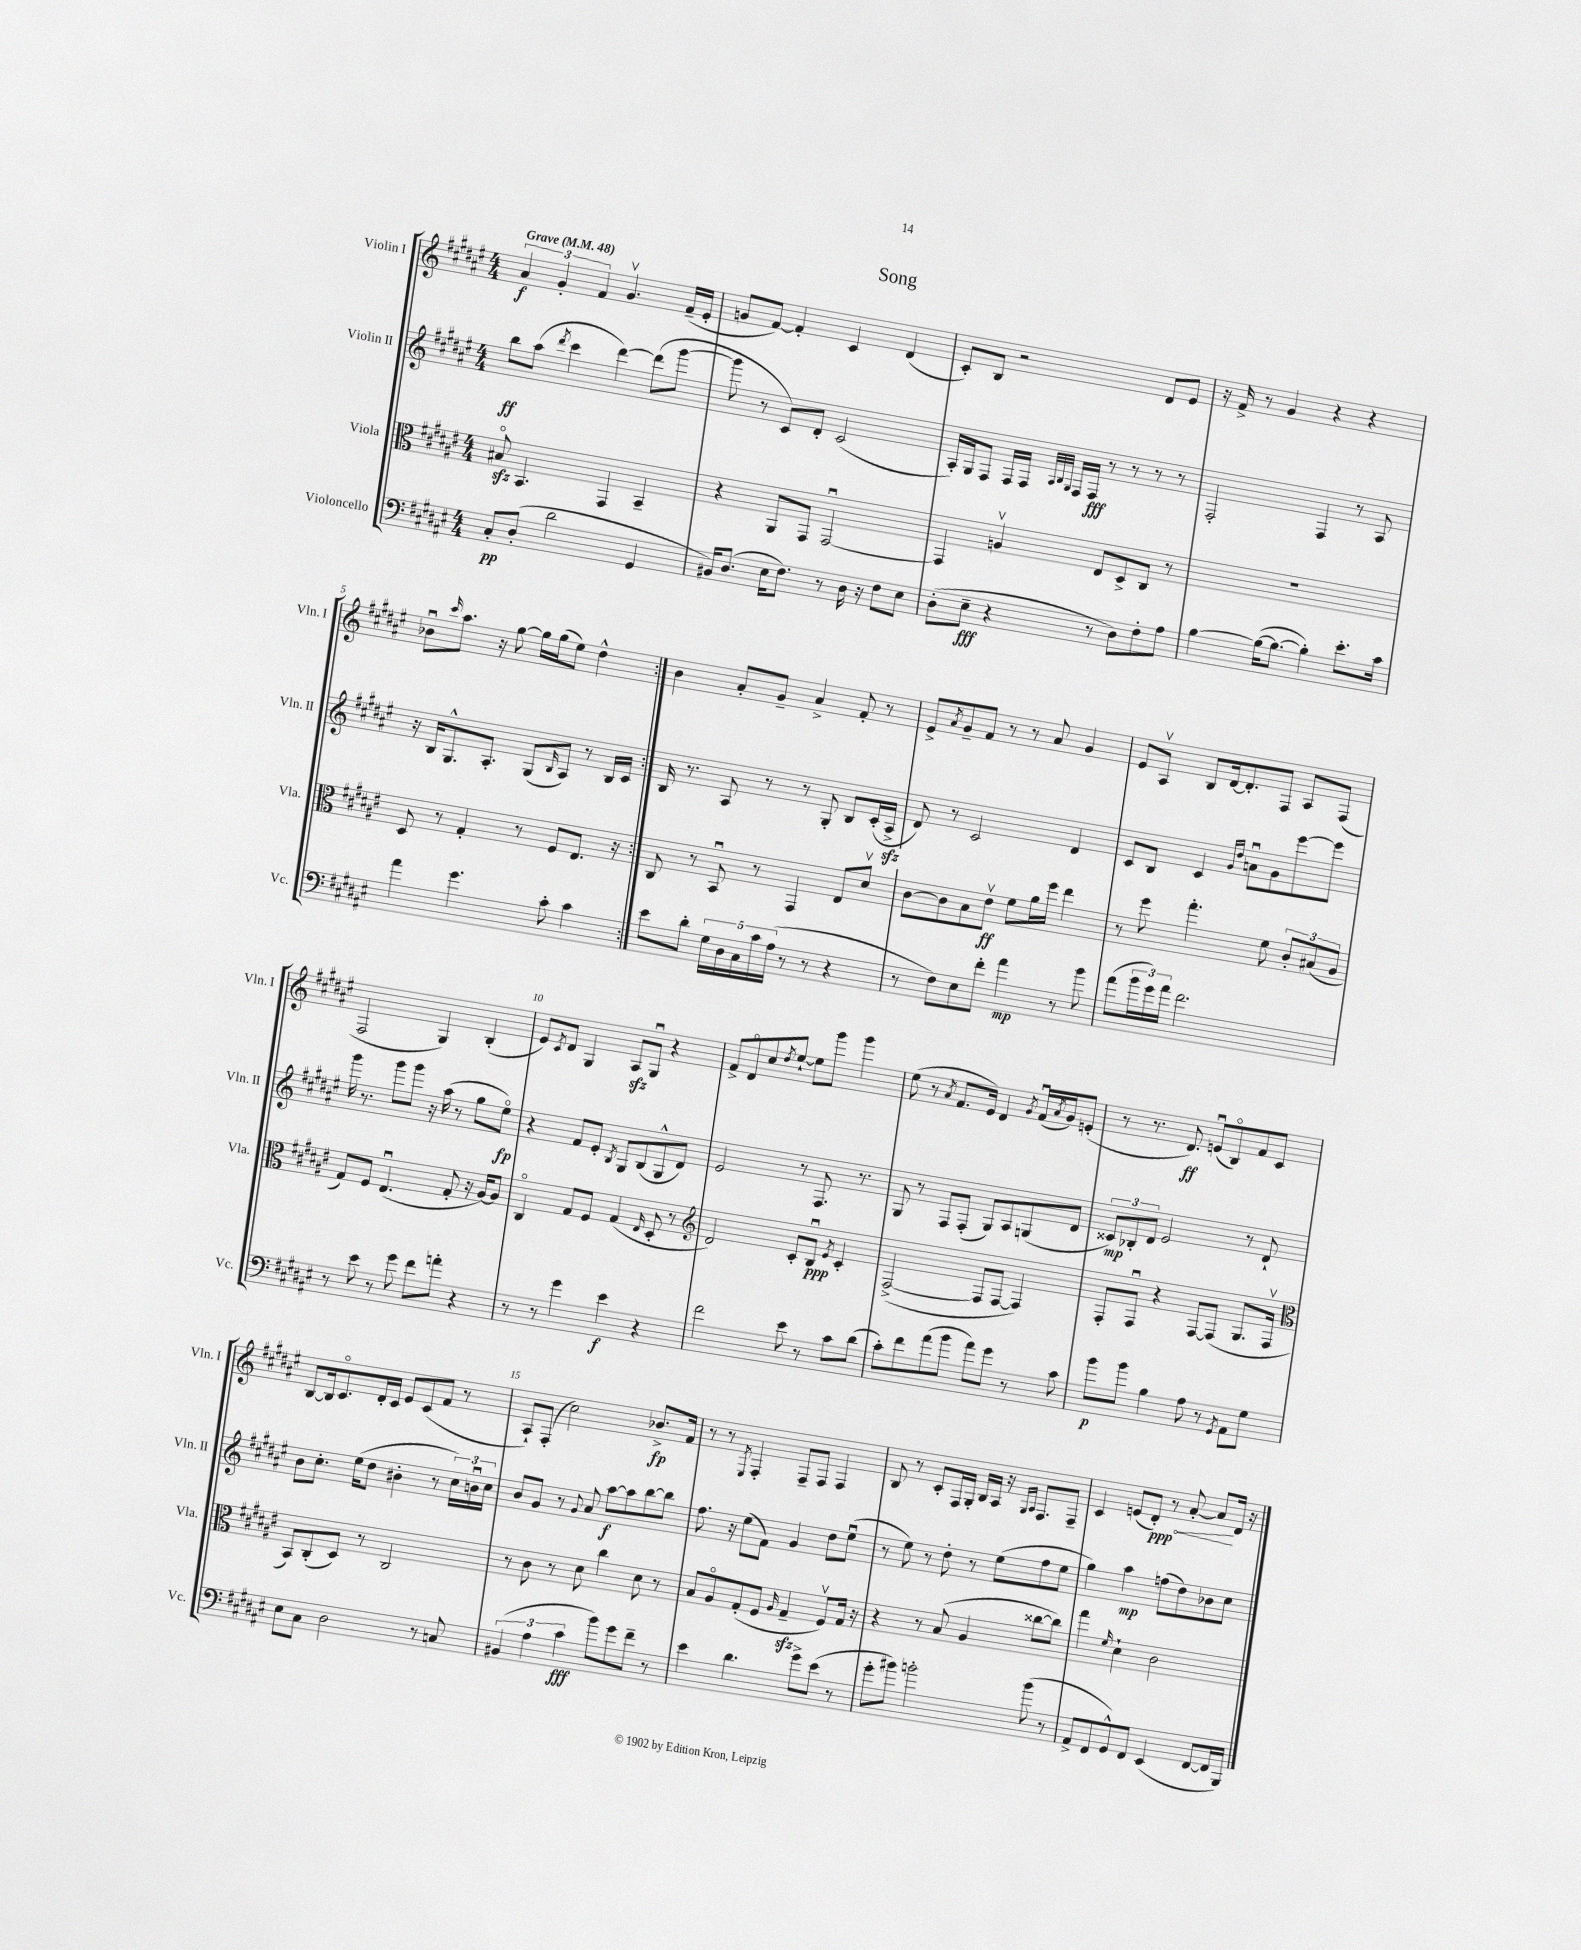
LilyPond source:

\header { title = "Song" }
<<
\new StaffGroup <<
\new Staff = "s0" \with { instrumentName = "Violin I" shortInstrumentName = "Vln. I" } {
    \clef treble \key fis \major \numericTimeSignature \time 4/4 \tempo "Grave" 4 = 48
    \repeat volta 2 { \tuplet 3/2 { ais'4\f gis'4-. fis'4 } gis'4.\upbow fis'16--( eis'16-. |
    g'8 fis'8~) fis'4-. cis'4 dis'4( |
    cis'8-.) b8 r2 dis'8 eis'8 |
    r16 fis'16-> r8 gis'4 r4 r4 |
    bes'8\downbow \grace { cis'''16 } ais''8. r16 gis''8~ gis''16 gis''16( eis''8) dis''4-^ | }
    b'4 ais'8-. gis'8-- ais'4-> fis'8-. r8 |
    eis'8-> \acciaccatura { ais'8 } gis'8-- fis'8 r8 r8 ais'8 gis'4 |
    eis'8 ais8\upbow b8 dis'16~ dis'8.-. fis8 ais8 fis8( |
    fis2 gis4) b4-.( |
    eis'8) \acciaccatura { cis'8 } dis'8 gis4 ais8\sfz gis8\downbow r4 |
    fis'8-> dis'8\flageolet cis''8 \acciaccatura { dis''8 } eis''8~-! eis''8 gis'''8 gis'''4 |
    eis''8( r8 \acciaccatura { ais'8 } fis'8. eis'16) dis'4 \acciaccatura { gis'8 } fis'16\downbow( \acciaccatura { ais'8 } gis'16) e'8-.( |
    r8 r8. dis'8.\ff) e'8\downbow( b8\flageolet) fis'8 cis'8 |
    b8~ b16 cis'8.\flageolet dis'16-. cis'16 eis'8 cis'8( fis'8 r8 |
    ais8-!) fis8-.( cis''2) bes'8.->\fp fis'16 |
    r8 r8 \acciaccatura { eis8 } fis4-. fis8-- fis8 fis4 |
    b8 r8 cis'8-. fis16 gis16-. b16 ais16 r16 \grace { gis16 ais16 } fis8. fis8-- |
    cis'4 e'8( \once \override Hairpin.circled-tip = ##t dis'8-.\ppp\<) r8 ais'8~-. ais'8\! dis'16 r16 \bar "|." |
}
\new Staff = "s1" \with { instrumentName = "Violin II" shortInstrumentName = "Vln. II" } {
    \clef treble \key fis \major \numericTimeSignature \time 4/4
    \repeat volta 2 { b''8\ff ais''8( \acciaccatura { dis'''8 } cis'''4 dis'''4~) dis'''8( gis'''8~ |
    gis'''8 r8 cis'8) dis'8-. cis'2( |
    ais16-.) gis16 fis8 fis16 fis16 \grace { ais32 b32 gis32 } fis16 fis16\fff r8 r8 r8 r8 |
    fis2-. fis4 r8 ais8 |
    r16 b16 gis8.-^ ais8.-. gis8( \grace { b16 } ais8) r8 b16 cis'16 | }
    b16 r8. ais8 r8 r8 gis8-. b8 cis'16-.( ais16->\sfz |
    dis'8) r8 cis'2 dis'4 |
    cis'8 b8 cis'4 \grace { gis'16 dis''16 } a'8\downbow gis'8 eis'''8~ eis'''8 |
    gis'''16 r8. gis'''8 gis'''8 r16 ais''16( r8 gis''8 eis''8\flageolet\fp) |
    r4 fis'8 eis'8-. \acciaccatura { b8 } gis8 b8( gis8-^ dis'8) |
    eis'2 r8 fis8. r8. |
    gis8 r8 fis8 fis8-.( gis8) ais8 g8( dis'8 |
    \tuplet 3/2 { cisis'8\mp) bes8-. dis'8 } eis'2 r8 dis'8-! |
    b'8 cis''8.-. eis''16( dis''8 bis'4-. r8 \tuplet 3/2 { cis''16) b'16\downbow cis''16 } |
    b'8 gis'8 r8 \appoggiatura { gis'8 } ais'8 ais''8~\f ais''8 b''8~ b''8 |
    fis''8. r16 eis''8( fis'8) gis'4 dis''8 eis''8\downbow( |
    r8 eis''8) r8 dis''8-. r8 eis''8( fis''8 eis''8 |
    gis''4) ais''4\mp f''8( dis''8) bes'8 cis''8 \bar "|." |
}
\new Staff = "s2" \with { instrumentName = "Viola" shortInstrumentName = "Vla." } {
    \clef alto \key fis \major \numericTimeSignature \time 4/4
    \repeat volta 2 { bis8\flageolet\sfz b,4. gis,4 b,4-- |
    r4 ais,8 gis,8 gis,2~\downbow |
    gis,4 a4\upbow eis8 dis8-> cis8 r8 |
    R1 |
    dis8 r8 gis4-. r8 fis8 eis8. r16 | }
    cis8 r8 b,8\downbow r8 gis,4 eis8 dis'8\upbow |
    cis'8~ cis'8 b8 eis'8\upbow\ff fis'8 ais'16 fis''16 eis''4 |
    r8 fis''8 gis''4.-. fis'8 \tuplet 3/2 { cis'8-. bis8( ais8 } |
    gis8) fis8 eis4.\downbow( gis8-. r16 ais16~) ais8 |
    cis4\flageolet gis8 fis8 gis4( \grace { eis16 } dis8-. r8 |
    \clef treble dis'2) cis'8-. b8\downbow\ppp \acciaccatura { eis'8 } cis'4-. |
    fis2~->( fis8 fis8~ fis4) |
    fis8-. fis8\downbow r4 fis8~ fis8( gis8. fis16\upbow |
    \clef alto b,8) cis8-.( dis8) r8 cis2 |
    r8 cis'8 r8 dis'8 cis''4 dis'8 r8 |
    b8 ais8\flageolet gis8-.( fis8 \grace { ais16 } gis4--\sfz fis8\upbow) gis16 r16 |
    r4 r8 b8( ais4 cisis''8~ cisis''8) |
    gis''4 \grace { fis'16 } dis'4-! cis'2 \bar "|." |
}
\new Staff = "s3" \with { instrumentName = "Violoncello" shortInstrumentName = "Vc." } {
    \clef bass \key fis \major \numericTimeSignature \time 4/4
    \repeat volta 2 { cis8-.\pp dis8-.( dis'2 gis,4 |
    bis,16) dis8.( eis16 fis8.) r8 dis16 r16 fis8 eis8 |
    dis8-.( eis8--\fff r4 r8 dis8) fis8-. ais8 |
    b4~ b16~( b8.~ b4-.) eis'8.-. cis'16 |
    ais'4 gis'4. cis'8-. cis'4 | }
    eis'8 dis'8-. \tuplet 5/4 { gis16 dis16 cis16 cis'16 ais16( } r8 r8 r4 |
    r8 fis8) eis8 fis'8-. ais'4\mp r8 b'8 |
    ais'8( \tuplet 3/2 { b'16 gis'16) ais'16 } fis'2. |
    r8 eis'8 r8 gis'8 fis'8 a'8-. r4 |
    r8 r8 gis'4 eis'4\f r4 |
    fis'2 eis'8 r8 cis'8 dis'8( |
    cis'8-.) fis'8 ais'8( b'8 ais'8) gis'8 r8 cis'8 |
    b'8\p b'8 b4 ais8 r8 \acciaccatura { gis,8 } ais,8 gis8 |
    eis8 cis8 dis2 r8 c8 |
    \tuplet 3/2 { bis,4( ais4 cis'4\fff } b'8) gis'8 fis'8-- r8 |
    eis'4 dis'4. gis'8-> eis'8( r8 |
    gis'8-. bis'8) b'2-. b'8( r8 |
    ais,8-> fis,8 gis,8-^) fis,8 eis,4( fis,8~ fis,16 b,,16) \bar "|." |
}
>>
>>
\layout { \context { \Score \override BarNumber.break-visibility = ##(#f #t #t) barNumberVisibility = #(every-nth-bar-number-visible 5) } }
